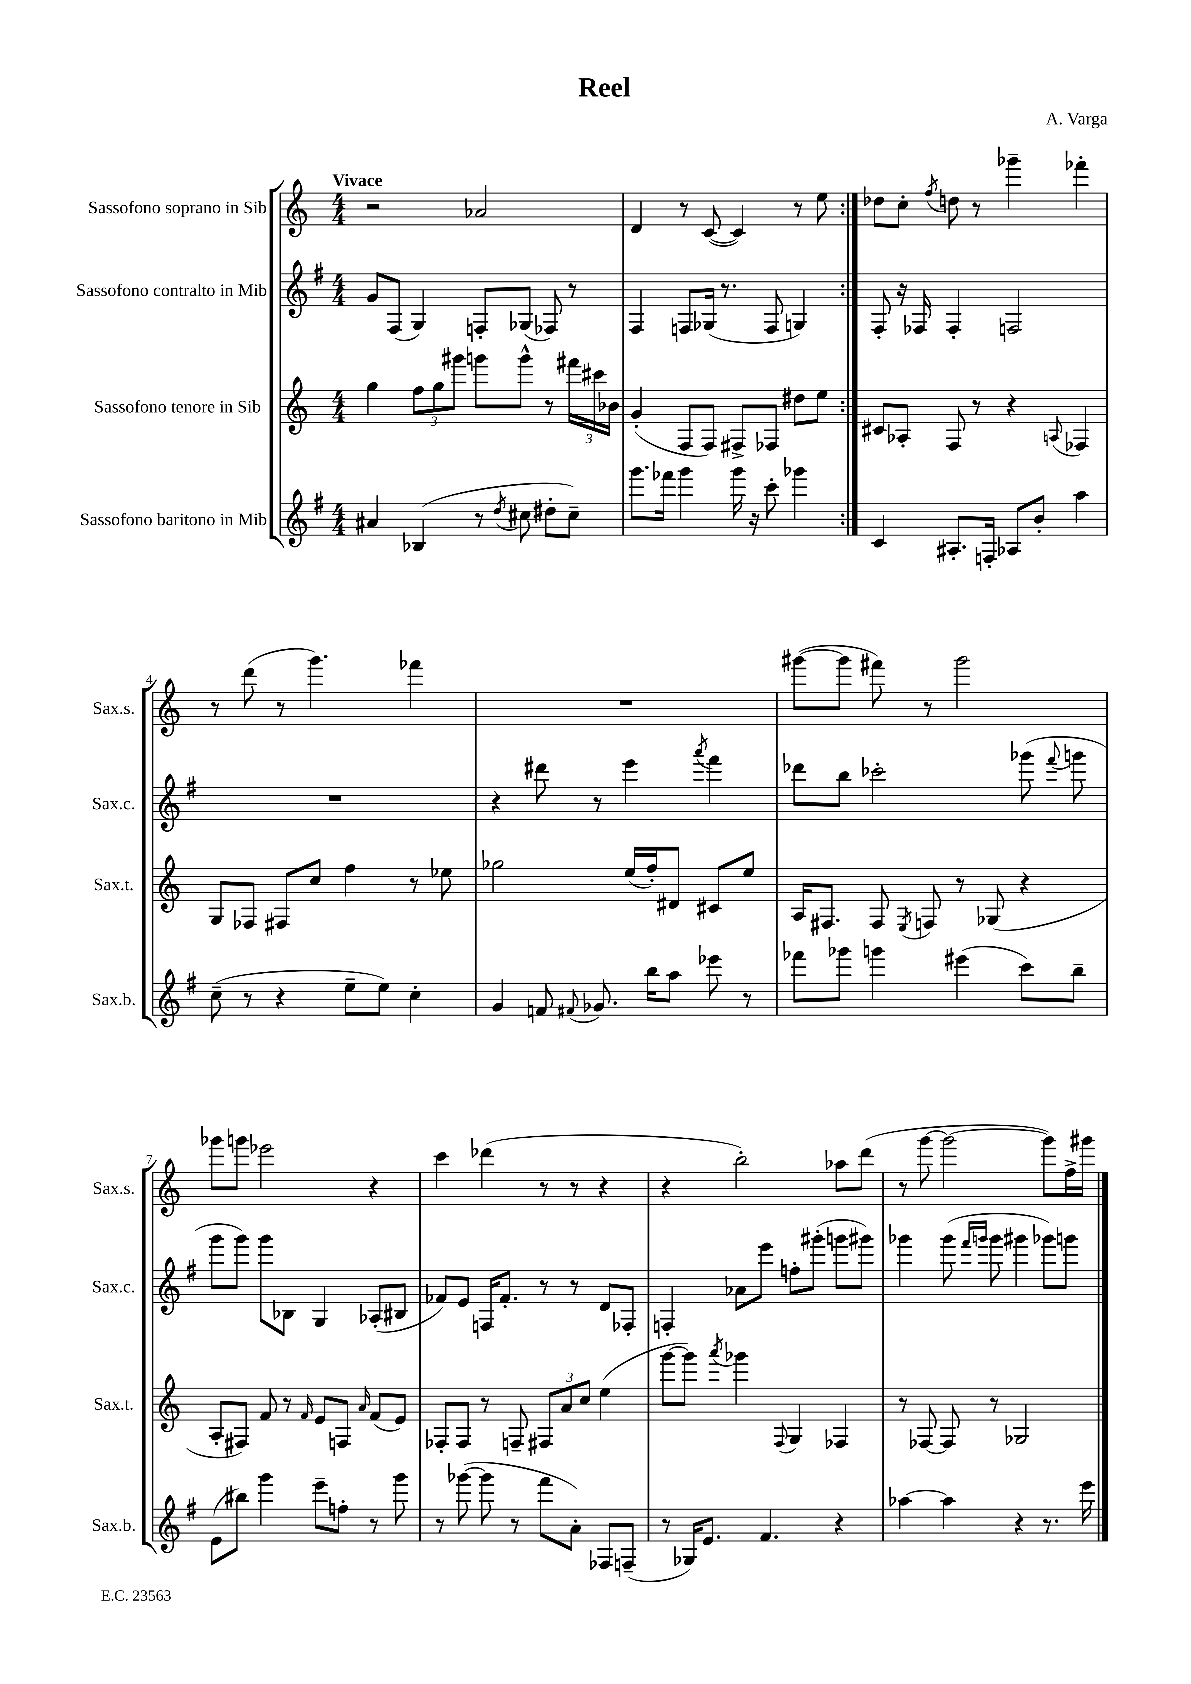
\header { title = "Reel" composer = "A. Varga" }
<<
\new StaffGroup <<
\new Staff = "s0" \with { instrumentName = "Sassofono soprano in Sib" shortInstrumentName = "Sax.s." } {
    \clef treble \key c \major \numericTimeSignature \time 4/4 \tempo "Vivace"
    \autoBeamOff \repeat volta 2 { r2 aes'2 |
    d'4 r8 c'8~( c'4) r8 e''8 | }
    des''8[ c''8]-. \acciaccatura { f''8 } d''8 r8 ges'''4-- fes'''4-. |
    r8 d'''8( r8 g'''4.) fes'''4 |
    R1 |
    gis'''8[~( gis'''8] fis'''8) r8 gis'''2 |
    ges'''8[ g'''8] ees'''2 r4 |
    c'''4 des'''4( r8 r8 r4 |
    r4 b''2-.) aes''8[ d'''8]( |
    r8 g'''8~ g'''2~ g'''8[) f''16-> gis'''16] \bar "|." |
}
\new Staff = "s1" \with { instrumentName = "Sassofono contralto in Mib" shortInstrumentName = "Sax.c." } {
    \clef treble \key g \major \numericTimeSignature \time 4/4
    \autoBeamOff \repeat volta 2 { g'8[ fis8]( g4) f8[-. ges8]( fes8) r8 |
    fis4 f8[ ges16]( r8. f8 g4) | }
    fis8-. r16 fes16 fes4-. f2 |
    R1 |
    r4 dis'''8 r8 e'''4 \acciaccatura { a'''8 } fis'''4 |
    des'''8[ b''8] ces'''2-. ges'''8( \appoggiatura { fis'''8 } g'''8 |
    g'''8[ g'''8]) g'''8[ bes8] g4 aes8[-.( bis8] |
    fes'8[) e'8] f16[ fes'8.]-. r8 r8 d'8[ fes8]-. |
    f4-. aes'8[ e'''8] f''8[-. gis'''8]-.( g'''8[ gis'''8]) |
    ges'''4 ges'''8( \grace { fis'''16[ g'''16] } g'''8 gis'''4 ges'''8[) g'''8] \bar "|." |
}
\new Staff = "s2" \with { instrumentName = "Sassofono tenore in Sib" shortInstrumentName = "Sax.t." } {
    \clef treble \key c \major \numericTimeSignature \time 4/4
    \autoBeamOff \repeat volta 2 { g''4 \tuplet 3/2 { f''8[ g''8 gis'''8] } g'''8[ g'''8]-^ r8 \tuplet 3/2 { fis'''16[ cis'''16 bes'16] } |
    g'4-.( f8[ f8]) fis8[-> fes8] dis''8[ e''8] | }
    cis'8[ aes8]-. f8 r8 r4 \appoggiatura { a8 } fes4 |
    g8[ fes8] fis8[ c''8] f''4 r8 ees''8 |
    ges''2 e''16[( f''16-.) dis'8] cis'8[ e''8] |
    a16[ fis8.] fis8 \acciaccatura { e8 } f8 r8 ges8( r4 |
    a8[-. fis8]) f'8 r8 \grace { f'16 } e'8[ f8] \grace { a'16 } f'8[( e'8]) |
    fes8[-. fes8] r8 f8-- \tuplet 3/2 { fis8[ a'8 c''8] } e''4( |
    g'''8[~ g'''8]) \acciaccatura { a'''8 } ges'''4 \appoggiatura { f8 } g4 fes4 |
    r8 fes8~ fes8 r8 ges2 \bar "|." |
}
\new Staff = "s3" \with { instrumentName = "Sassofono baritono in Mib" shortInstrumentName = "Sax.b." } {
    \clef treble \key g \major \numericTimeSignature \time 4/4
    \autoBeamOff \repeat volta 2 { ais'4 bes4( r8 \acciaccatura { d''8 } cis''8 dis''8[-. cis''8]--) |
    g'''8.[ fes'''16] g'''4 g'''16 r16 c'''8-. ges'''4 | }
    c'4 ais8.[-. f16]-. aes8[ b'8]-. a''4 |
    c''8--( r8 r4 e''8[-- e''8]) c''4-. |
    g'4 f'8 \appoggiatura { fis'8 } ges'8. b''16[ a''8] ees'''8 r8 |
    fes'''8[ ges'''8] g'''4 eis'''4( c'''8[) b''8]-- |
    e'8[( bis''8]) g'''4 e'''8[-- f''8]-. r8 g'''8 |
    r8 ges'''8~( ges'''8 r8 fis'''8[ a'8]-.) fes8[ f8]--( |
    r8 ges16[) e'8.] fis'4. r4 |
    aes''4~ aes''4 r4 r8. e'''16 \bar "|." |
}
>>
>>
